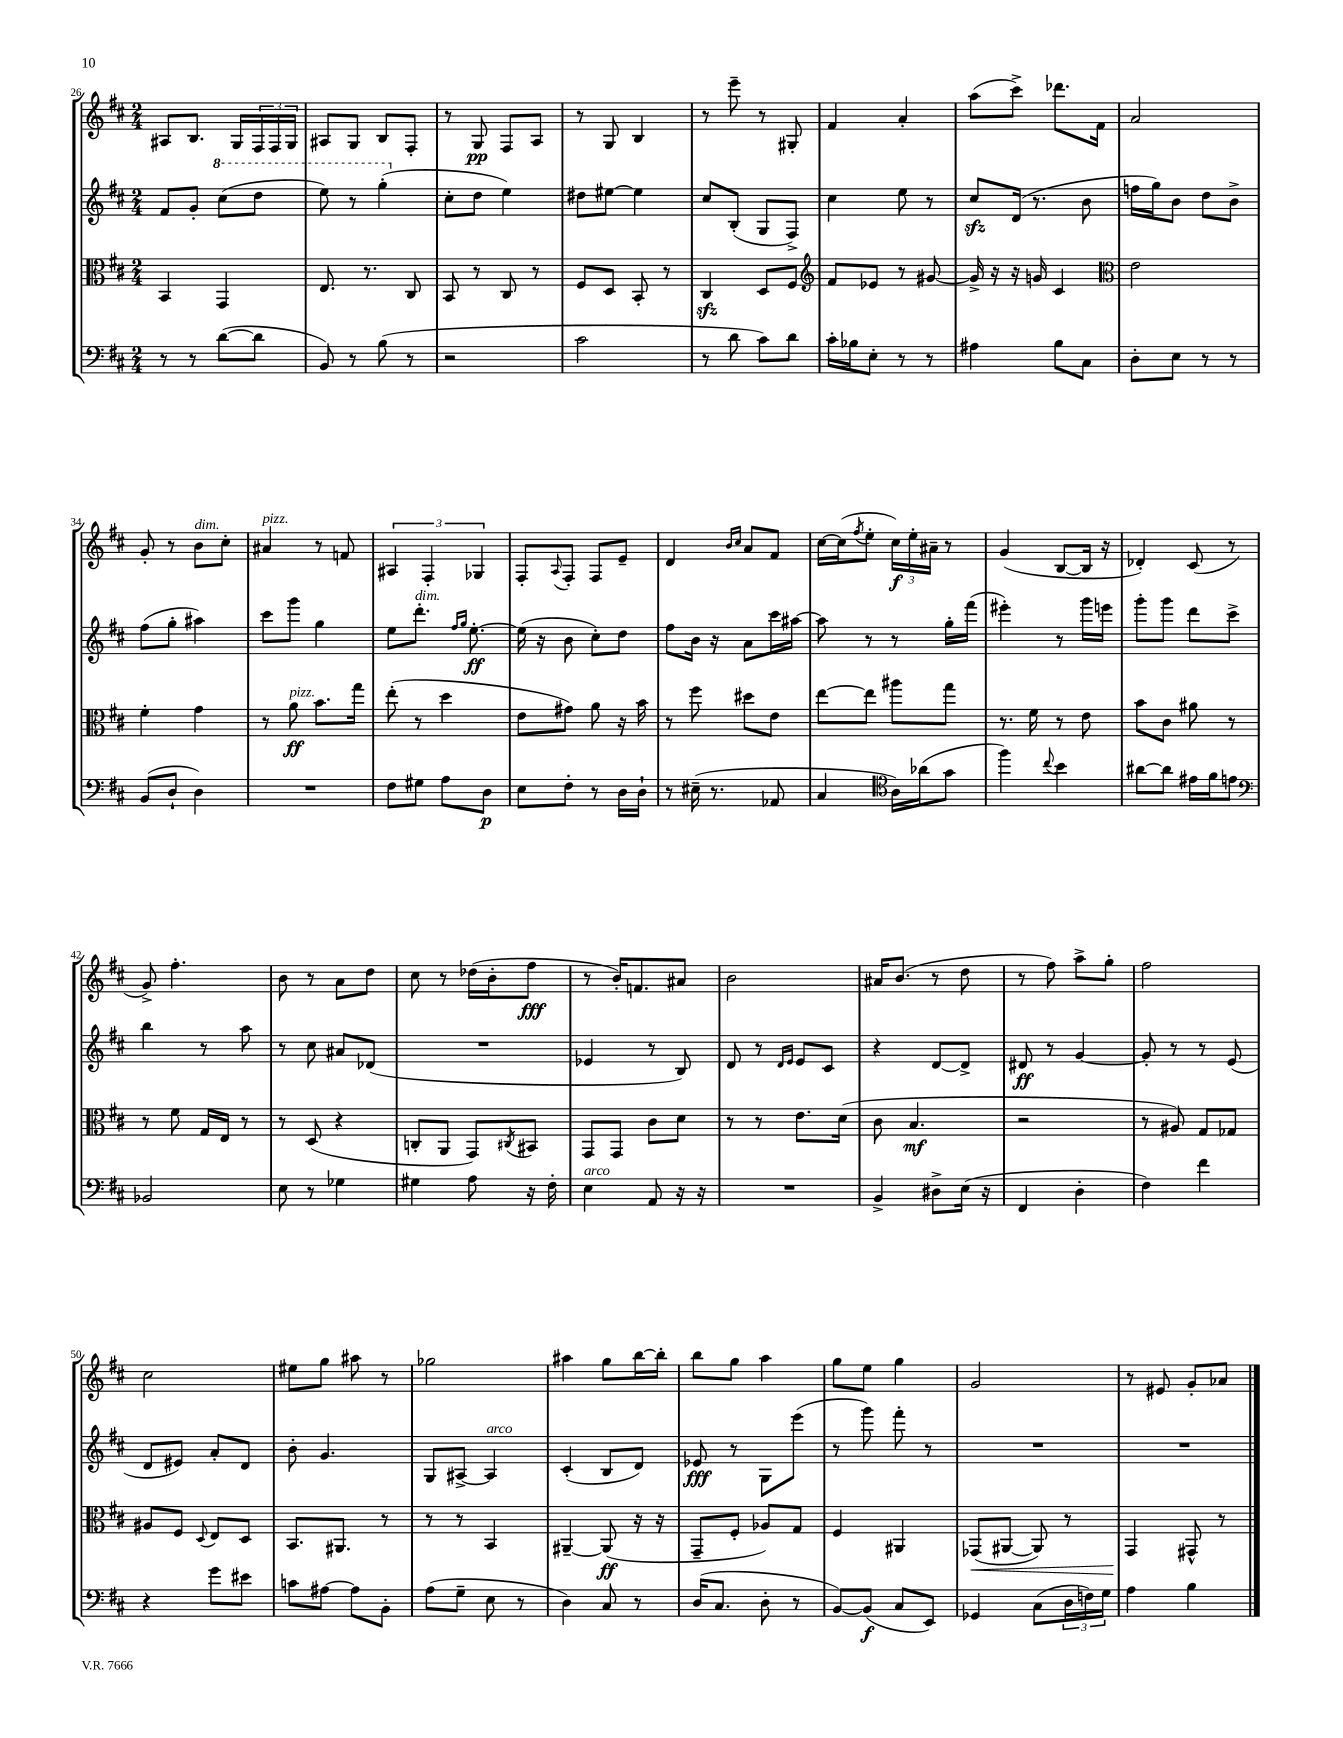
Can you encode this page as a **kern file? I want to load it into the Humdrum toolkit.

**kern	**dynam	**kern	**dynam	**kern	**dynam	**kern	**dynam
*part4	*part4	*part3	*part3	*part2	*part2	*part1	*part1
*staff4	*staff4	*staff3	*staff3	*staff2	*staff2	*staff1	*staff1
*clefF4	*	*clefC3	*	*clefG2	*	*clefG2	*
*k[f#c#]	*	*k[f#c#]	*	*k[f#c#]	*	*k[f#c#]	*
*M2/4	*	*M2/4	*	*M2/4	*	*M2/4	*
=26	=26	=26	=26	=26	=26	=26	=26
8r	.	4BB/	.	8f#/L	.	8A#X/L	.
8r	.	.	.	8g'/J	.	8.B/J	.
*	*	*	*	*8va	*	*	*
([8d\L	.	4GG/	.	(8ccc#\L	.	.	.
.	.	.	.	.	.	16G/LL	.
8d\J]	.	.	.	8ddd\J	.	24F#/	.
.	.	.	.	.	.	24F#/	.
.	.	.	.	.	.	24G/JJ	.
=27	=27	=27	=27	=27	=27	=27	=27
8BB/)	.	8.E/	.	8eee\)	.	8A#X/L	.
8r	.	.	.	8r	.	8G/J	.
.	.	8.r	.	.	.	.	.
(8B\	.	.	.	(4ggg'\	.	8B/L	.
8r	.	8C#/	.	.	.	8F#'/J	.
=28	=28	=28	=28	=28	=28	=28	=28
*	*	*	*	*X8va	*	*	*
2r	.	8BB/	.	8cc#'\L	.	8r	.
.	.	8r	.	8dd\J	.	8G/	pp
.	.	8C#/	.	4ee\)	.	8F#/L	.
.	.	8r	.	.	.	8A/J	.
=29	=29	=29	=29	=29	=29	=29	=29
2c#\	.	8F#/L	.	8dd#X\L	.	8r	.
.	.	8D/J	.	[8ee#X\J	.	8G/	.
.	.	8BB'/	.	4ee#\]	.	4B/	.
.	.	8r	.	.	.	.	.
=30	=30	=30	=30	=30	=30	=30	=30
8r	.	4C#zz/	.	8cc#/L	.	8r	.
8d\	.	.	.	(8B'/J	.	8eee~\	.
8c#\L)	.	8D/L	.	8G/L	.	8r	.
8d\J	.	8F#/J	.	8F#^/J)	.	8G#X'/	.
=31	=31	=31	=31	=31	=31	=31	=31
*	*	*clefG2	*	*	*	*	*
16c#'\LL	.	8f#/L	.	4cc#\	.	4f#/	.
16B-X\J	.	.	.	.	.	.	.
8E'\J	.	8e-X/J	.	.	.	.	.
8r	.	8r	.	8ee\	.	4a'/	.
8r	.	[8g#X/	.	8r	.	.	.
=32	=32	=32	=32	=32	=32	=32	=32
4A#X\	.	16g#^/]	.	8cc#zz/L	.	(8aa\L	.
.	.	16r	.	.	.	.	.
.	.	16r	.	(16d/Jk	.	8ccc#^\J)	.
.	.	16gn/	.	8.r	.	.	.
8B\L	.	4c#/	.	.	.	8.ddd-X\L	.
8C#\J	.	.	.	8b\	.	.	.
.	.	.	.	.	.	16f#\Jk	.
=33	=33	=33	=33	=33	=33	=33	=33
*	*	*clefC3	*	*	*	*	*
8D'\L	.	2e\	.	16ffn\LL	.	2a/	.
.	.	.	.	16gg\J)	.	.	.
8E\J	.	.	.	8b\J	.	.	.
8r	.	.	.	8dd\L	.	.	.
8r	.	.	.	8b^\J	.	.	.
!!LO:LB:g=z
=34	=34	=34	=34	=34	=34	=34	=34
(8BB/L	.	4f#'\	.	(8ff#\L	.	8g'/	.
8D`/J	.	.	.	8gg'\J	.	8r	.
!	!	!	!	!	!	!LO:TX:a:i:t=dim.	!
4D\)	.	4g\	.	4aa#X\)	.	8b\L	.
.	.	.	.	.	.	8cc#'\J	.
=35	=35	=35	=35	=35	=35	=35	=35
!	!	!	!	!	!	!LO:TX:a:i:t=pizz.	!
2r	.	8r	.	8ccc#\L	.	4a#X/	.
!	!	!LO:TX:a:i:t=pizz.	!	!	!	!	!
.	.	8a\	ff	8ggg\J	.	.	.
.	.	8.b\L	.	4gg\	.	8r	.
.	.	.	.	.	.	8fn/	.
.	.	16gg\Jk	.	.	.	.	.
=36	=36	=36	=36	=36	=36	=36	=36
8F#\L	.	(8ee'\	.	8ee\L	.	6A#X/	.
!	!	!	!	!LO:TX:a:i:t=dim.	!	!	!
8G#X\J	.	8r	.	8.ddd'\J	.	.	.
.	.	.	.	.	.	6F#'/	.
8A\L	.	4dd\	.	.	.	.	.
.	.	.	.	16qqff#/LL	.	.	.
.	.	.	.	16qqgg/JJ	.	.	.
.	.	.	.	[8.ee'\	ff	.	.
.	.	.	.	.	.	6G-X/	.
8D\J	p	.	.	.	.	.	.
=37	=37	=37	=37	=37	=37	=37	=37
8E\L	.	8e\L	.	(16ee\]	.	8F#'/L	.
.	.	.	.	16r	.	.	.
.	.	.	.	.	.	8qqA/	.
8F#'\J	.	8g#X\J)	.	8b\	.	8F#'/J	.
8r	.	8a\	.	8cc#'\L)	.	8F#/L	.
16D\LL	.	16r	.	8dd\J	.	8e~/J	.
16D`\JJ	.	16b\	.	.	.	.	.
=38	=38	=38	=38	=38	=38	=38	=38
8r	.	8r	.	8ff#\L	.	4d/	.
(16E#X~\	.	8ff#\	.	16b\Jk	.	.	.
8.r	.	.	.	16r	.	.	.
.	.	.	.	.	.	16qqb/LL	.
.	.	.	.	.	.	16qqcc#/JJ	.
.	.	8dd#X\L	.	8a\L	.	8a/L	.
8AA-X/	.	8e\J	.	16ccc#\L	.	8f#/J	.
.	.	.	.	[16aa#X\JJ	.	.	.
=39	=39	=39	=39	=39	=39	=39	=39
4C#/	.	[8ee\L	.	8aa#\]	.	[16cc#\LL	.
.	.	.	.	.	.	(16cc#\J]	.
.	.	.	.	.	.	8qff#/	.
.	.	8ee\J]	.	8r	.	8ee'\J	.
*clefC4	*	*	*	*	*	*	*
16A\LL)	.	8aa#X\L	.	8r	.	24cc#\LL)	f
.	.	.	.	.	.	24ee'\	.
(16a-X\J	.	.	.	.	.	.	.
.	.	.	.	.	.	24a#X~\JJ	.
8g\J	.	8gg\J	.	16gg'\LL	.	8r	.
.	.	.	.	(16fff#\JJ	.	.	.
=40	=40	=40	=40	=40	=40	=40	=40
4ff#\)	.	8.r	.	4eee#X'\)	.	(4g/	.
.	.	16f#\	.	.	.	.	.
8qqcc#/	.	.	.	.	.	.	.
4b\	.	8r	.	8r	.	[8B/L	.
.	.	8e\	.	16ggg\LL	.	16B/Jk]	.
.	.	.	.	16eeen\JJ	.	16r	.
=41	=41	=41	=41	=41	=41	=41	=41
[8a#X\L	.	8b\L	.	8ggg'\L	.	4d-X'/)	.
8a#\J]	.	8c#\J	.	8ggg\J	.	.	.
16e#X\LL	.	8a#X\	.	8ddd\L	.	(8c#/	.
16f#\J	.	.	.	.	.	.	.
8en\J	.	8r	.	8ccc#^\J	.	8r	.
!!LO:LB:g=z
=42	=42	=42	=42	=42	=42	=42	=42
*clefF4	*	*	*	*	*	*	*
2BB-X/	.	8r	.	4bb\	.	8g^/)	.
.	.	8f#\	.	.	.	4.ff#'\	.
.	.	16G/LL	.	8r	.	.	.
.	.	16E/JJ	.	.	.	.	.
.	.	8r	.	8aa\	.	.	.
=43	=43	=43	=43	=43	=43	=43	=43
8E\	.	8r	.	8r	.	8b\	.
8r	.	(8D/	.	8cc#\	.	8r	.
4G-X\	.	4r	.	8a#X/L	.	8a\L	.
.	.	.	.	(8d-X/J	.	8dd\J	.
=44	=44	=44	=44	=44	=44	=44	=44
4G#X\	.	8Cn'/L	.	2r	.	8cc#\	.
.	.	8AA/J	.	.	.	8r	.
8A\	.	8GG/L)	.	.	.	(16dd-X\LL	.
.	.	.	.	.	.	16b'\J	.
.	.	8qC#X/	.	.	.	.	.
16r	.	8BB#X/J	.	.	.	8ff#\J	fff
16F#'\	.	.	.	.	.	.	.
=45	=45	=45	=45	=45	=45	=45	=45
!LO:TX:a:i:t=arco	!	!	!	!	!	!	!
4E\	.	8GG/L	.	4e-X/	.	8r	.
.	.	8GG/J	.	.	.	16b'/KL)	.
.	.	.	.	.	.	8.fn/	.
8AA/	.	8c#\L	.	8r	.	.	.
16r	.	8d\J	.	8B/)	.	8a#X/J	.
16r	.	.	.	.	.	.	.
=46	=46	=46	=46	=46	=46	=46	=46
2r	.	8r	.	8d/	.	2b\	.
.	.	8r	.	8r	.	.	.
.	.	.	.	16qqd/LL	.	.	.
.	.	.	.	16qqe/JJ	.	.	.
.	.	8.e\L	.	8e/L	.	.	.
.	.	.	.	8c#/J	.	.	.
.	.	(16d\Jk	.	.	.	.	.
=47	=47	=47	=47	=47	=47	=47	=47
4BB^/	.	8c#\	.	4r	.	16a#X/KL	.
.	.	.	.	.	.	(8.b/J	.
.	.	4.B/	mf	.	.	.	.
8D#X^\L	.	.	.	[8d/L	.	8r	.
(16E\Jk	.	.	.	8d^/J]	.	8dd\	.
16r	.	.	.	.	.	.	.
=48	=48	=48	=48	=48	=48	=48	=48
4FF#/	.	2r	.	8d#X/	ff	8r	.
.	.	.	.	8r	.	8ff#\)	.
4D'\	.	.	.	[4g/	.	8aa^\L	.
.	.	.	.	.	.	8gg'\J	.
=49	=49	=49	=49	=49	=49	=49	=49
4F#\)	.	8r	.	8g'/]	.	2ff#\	.
.	.	8A#X/)	.	8r	.	.	.
4f#\	.	8G/L	.	8r	.	.	.
.	.	8G-X/J	.	(8e/	.	.	.
!!LO:LB:g=z
=50	=50	=50	=50	=50	=50	=50	=50
4r	.	8A#X/L	.	8d/L	.	2cc#\	.
.	.	8F#/J	.	8e#X/J)	.	.	.
.	.	8qqD/	.	.	.	.	.
8g\L	.	8E/L	.	8a'/L	.	.	.
8e#X\J	.	8D/J	.	8d/J	.	.	.
=51	=51	=51	=51	=51	=51	=51	=51
8cn\L	.	8.BB/L	.	8b'\	.	8ee#X\L	.
[8A#X\J	.	.	.	4.g/	.	8gg\J	.
.	.	8.AA#X/J	.	.	.	.	.
8A#\L]	.	.	.	.	.	8aa#X\	.
8BB'\J	.	8r	.	.	.	8r	.
=52	=52	=52	=52	=52	=52	=52	=52
(8A\L	.	8r	.	8G/L	.	2gg-X\	.
8G~\J	.	8r	.	[8A#X^/J	.	.	.
!	!	!	!	!LO:TX:a:i:t=arco	!	!	!
8E\	.	4BB/	.	4A#/]	.	.	.
8r	.	.	.	.	.	.	.
=53	=53	=53	=53	=53	=53	=53	=53
4D\)	.	[4AA#X~/	.	(4c#'/	.	4aa#X\	.
8C#/	.	(8AA#/]	ff	8B/L	.	8gg\L	.
8r	.	16r	.	8d/J)	.	[16bb\L	.
.	.	16r	.	.	.	16bb'\JJ]	.
=54	=54	=54	=54	=54	=54	=54	=54
(16D/KL	.	8GG~/L	.	8e-X/	fff	8bb\L	.
8.C#/J	.	.	.	.	.	.	.
.	.	8F#'/J	.	8r	.	8gg\J	.
8D'\	.	8A-X/L)	.	8G\L	.	4aa\	.
8r	.	8G/J	.	(8eee\J	.	.	.
=55	=55	=55	=55	=55	=55	=55	=55
[8BB/L)	.	4F#/	.	8r	.	8gg\L	.
(8BB/J]	f	.	.	8ggg\)	.	8ee\J	.
8C#/L	.	4AA#X/	.	8fff#'\	.	4gg\	.
8EE/J)	.	.	.	8r	.	.	.
=56	=56	=56	=56	=56	=56	=56	=56
!	!	!	!LO:HP:b	!	!	!	!
4GG-X/	.	(8GG-X/L	<	2r	.	2g/	.
.	.	[8AA#X/J	.	.	.	.	.
(8C#\L	.	8AA#/])	.	.	.	.	.
24D\L	.	8r	.	.	.	.	.
24Fn\)	.	.	.	.	.	.	.
24G\JJ	.	.	.	.	.	.	.
=57	=57	=57	=57	=57	=57	=57	=57
4A\	.	4GG/	.	2r	.	8r	.
.	.	.	.	.	.	8e#X/	.
4B\	.	8GG#X^^/	[	.	.	8g'/L	.
.	.	8r	.	.	.	8a-X/J	.
==	==	==	==	==	==	==	==
*-	*-	*-	*-	*-	*-	*-	*-
